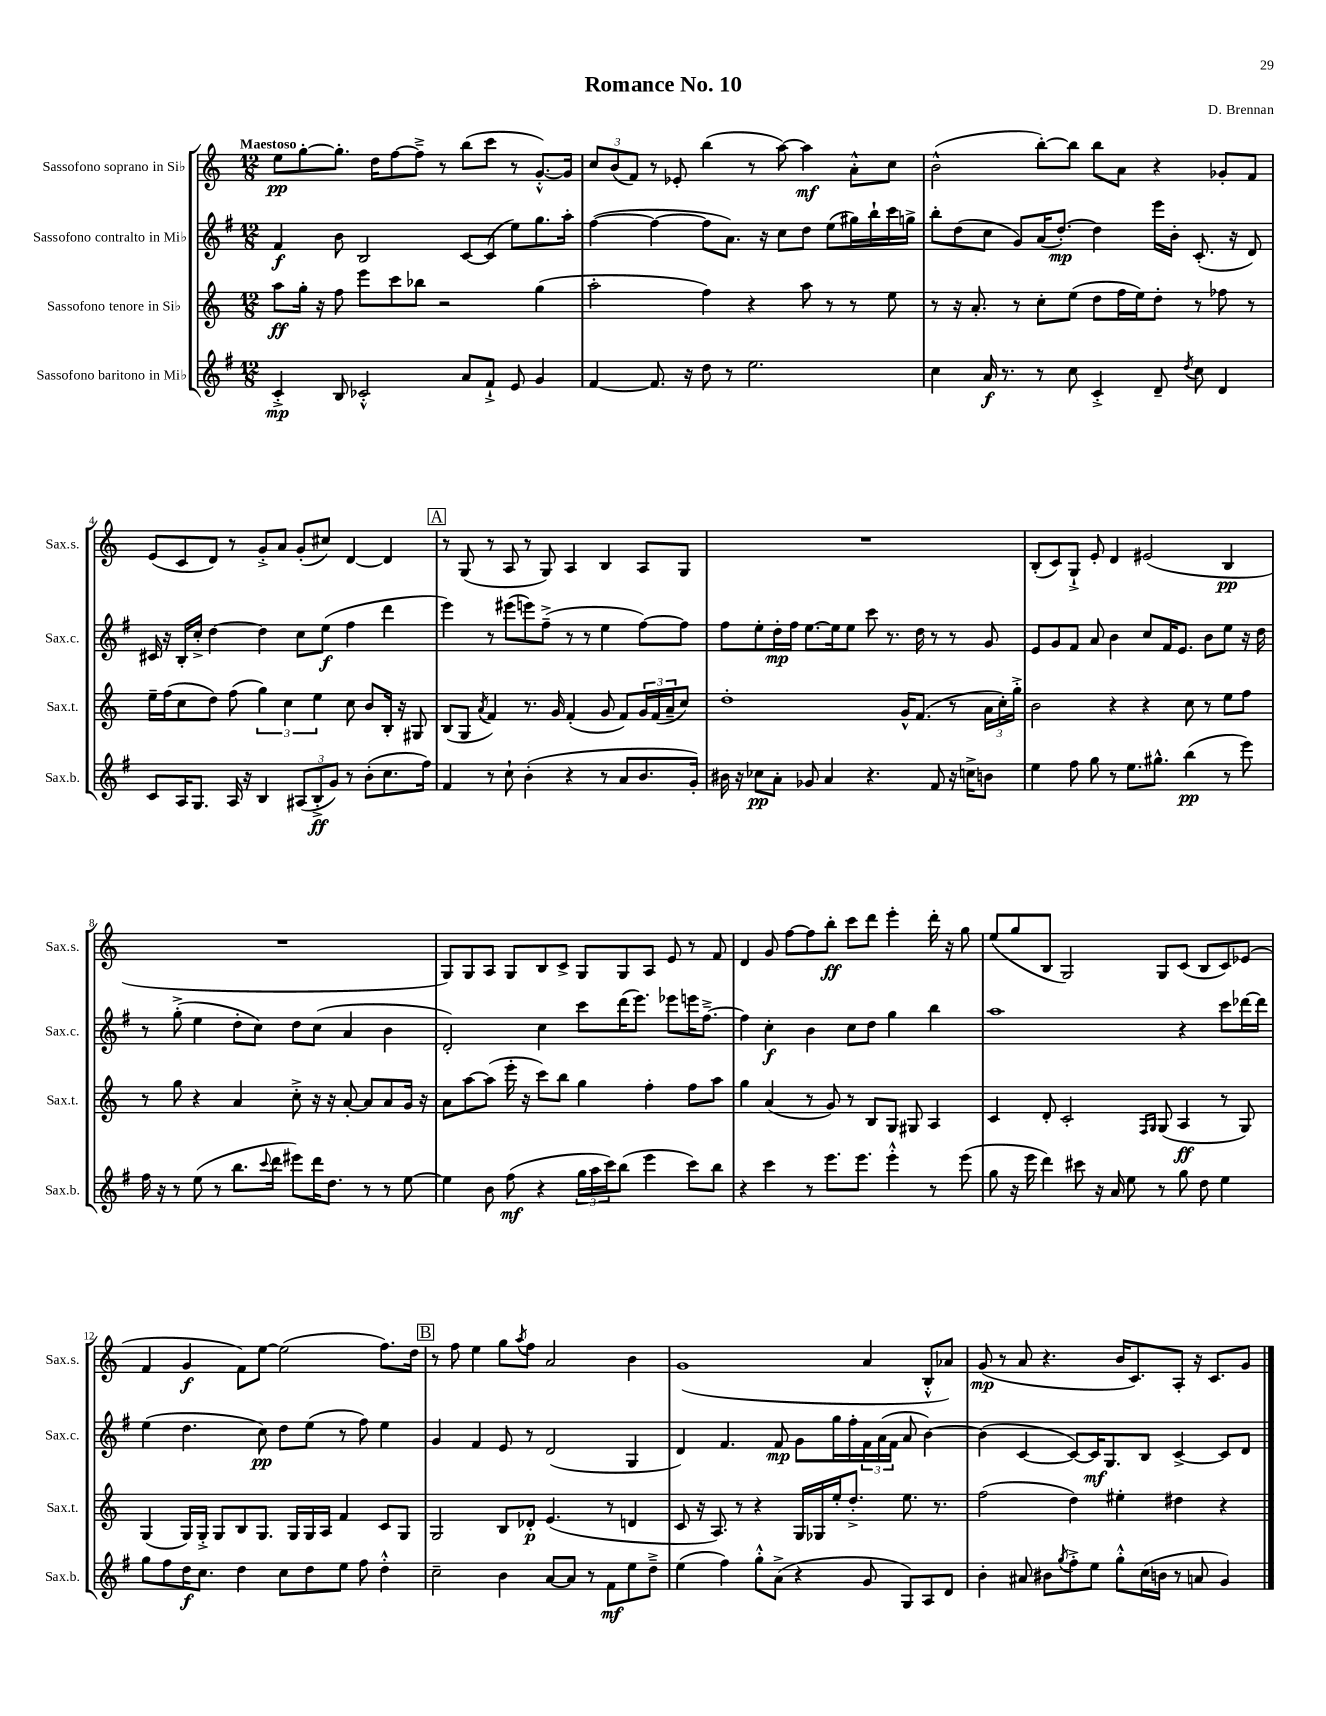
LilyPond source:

\header { title = "Romance No. 10" composer = "D. Brennan" }
<<
\new StaffGroup <<
\new Staff = "s0" \with { instrumentName = "Sassofono soprano in Sib" shortInstrumentName = "Sax.s." } {
    \clef treble \key c \major \numericTimeSignature \time 12/8 \tempo "Maestoso"
    e''8\pp g''8~-. g''8.-. d''16 f''8~ f''8---> r8 b''8( c'''8 r8 g'8.~-.-^) g'16 |
    \tuplet 3/2 { c''8 b'8( f'8) } r8 ees'8-. b''4( r8 a''8~) a''4\mf a'8-.-^ c''8 |
    b'2-^( b''8~-.) b''8 b''8 a'8 r4 ges'8-. f'8 |
    e'8( c'8 d'8) r8 g'8-.-> a'8 g'8-.( cis''8) d'4~ d'4 |
    \mark \markup { \box "A" } r8 g8( r8 a8 r8 g8) a4 b4 a8 g8 |
    R1. |
    b8-.( c'8) g8-!-> e'8-. d'4 eis'2( b4\pp |
    R1. |
    g8) g8 a8 g8 b8 c'8-> g8 g8 a8 e'8 r8 f'8 |
    d'4 g'8 f''8~ f''8 b''8-.\ff c'''8 d'''8 e'''4-. d'''16-. r16 g''8 |
    e''8( g''8 b8 g2) g8 c'8( b8 c'8) ees'8( |
    f'4 g'4\f f'8) e''8~ e''2( f''8.) d''16 |
    \mark \markup { \box "B" } r8 f''8 e''4 g''8 \acciaccatura { a''8 } f''8 a'2 b'4 |
    g'1( a'4 b8-.-^ aes'8) |
    g'8\mp( r8 a'8 r4. b'16 c'8.) a8-. r16 c'8. g'8 \bar "|." |
}
\new Staff = "s1" \with { instrumentName = "Sassofono contralto in Mib" shortInstrumentName = "Sax.c." } {
    \clef treble \key g \major \numericTimeSignature \time 12/8
    fis'4\f b'8 b2 c'8~ c'8( e''8) g''8. a''16-. |
    fis''4~( fis''4~ fis''8 a'8.) r16 c''8 d''8 e''8( gis''16) b''16-! c'''16 g''16-> |
    b''8-. d''8( c''8 g'8) a'16( d''8.~-.\mp) d''4 e'''16 b'16-. c'8.-.( r16 d'8) |
    cis'16 r16 b16-. c''16-.-> d''4~ d''4 c''8 e''8\f( fis''4 d'''4 |
    \mark \markup { \box "A" } e'''4) r8 eis'''8( e'''8) fis''8--->( r8 r8 e''4 fis''8~) fis''8 |
    fis''8 e''8-. d''16-.\mp fis''16 e''8.~ e''16 e''8 c'''8 r8. d''16 r8 r8 g'8 |
    e'8 g'8 fis'8 a'8 b'4 c''8 fis'16 e'8. b'8 e''8 r16 d''16 |
    r8 g''8-.->( e''4 d''8-. c''8) d''8 c''8( a'4 b'4 |
    d'2-.) c''4 c'''8 d'''16( e'''8.) ees'''8 e'''16 fis''8.~---> |
    fis''4 c''4-.\f b'4 c''8 d''8 g''4 b''4 |
    a''1 r4 c'''8 des'''16~ des'''16 |
    e''4( d''4. c''8\pp) d''8 e''8( r8 fis''8) e''4 |
    \mark \markup { \box "B" } g'4 fis'4 e'8 r8 d'2( g4 |
    d'4) fis'4. fis'8\mp g'8 g''16 fis''16-. \tuplet 3/2 { fis'16 a'16( fis'16 } a'8 b'4~) |
    b'4( c'4~ c'8~) c'16\mf g8. b8 c'4~-> c'8 d'8 \bar "|." |
}
\new Staff = "s2" \with { instrumentName = "Sassofono tenore in Sib" shortInstrumentName = "Sax.t." } {
    \clef treble \key c \major \numericTimeSignature \time 12/8
    a''8\ff g''16-. r16 f''8 e'''8 c'''8 bes''8 r2 g''4( |
    a''2-. f''4) r4 a''8 r8 r8 e''8 |
    r8 r16 a'8.-. r8 c''8-. e''8( d''8 f''16 e''16) d''8-. r8 fes''8 r8 |
    e''16-- f''16( c''8 d''8) f''8( \tuplet 3/2 { g''4) c''4 e''4 } c''8 b'8 b16-. r16 gis8 |
    \mark \markup { \box "A" } b8( g8 \acciaccatura { a'8 } f'4) r8. g'16 f'4-.( g'8 f'8) \tuplet 3/2 { g'16 f'16( a'16-- } c''8) |
    d''1-. g'16-^ f'8.( r8 \tuplet 3/2 { a'16 c''16-.) g''16-.-> } |
    b'2 r4 r4 c''8 r8 e''8 f''8 |
    r8 g''8 r4 a'4 c''8-.-> r16 r16 a'8~-. a'8 a'8 g'16 r16 |
    a'8 a''8~ a''8( e'''16-. r16 c'''8) b''8 g''4 f''4-. f''8 a''8 |
    g''4 a'4( r8 g'8) r8 b8 g8 gis8 a4 |
    c'4 d'8-. c'2-. \grace { f16 g16 } g8( a4\ff r8 g8) |
    g4( g16) g16-.-> g8 b8 g8. g16 g16 a16 f'4 c'8 g8 |
    \mark \markup { \box "B" } g2 b8 des'8-.\p e'4.( r8 d'4 |
    c'8 r16 a8.) r8 r4 g16 ges16 e''16-. d''8.-.-> e''8. r8. |
    f''2( d''4) eis''4-. dis''4 r4 \bar "|." |
}
\new Staff = "s3" \with { instrumentName = "Sassofono baritono in Mib" shortInstrumentName = "Sax.b." } {
    \clef treble \key g \major \numericTimeSignature \time 12/8
    c'4-.->\mp b8 ces'2-.-^ a'8 fis'8-!-> e'8 g'4 |
    fis'4~ fis'8. r16 d''8 r8 e''2. |
    c''4 a'16\f r8. r8 c''8 c'4-.-> d'8-- \acciaccatura { d''8 } c''8 d'4 |
    c'8 a16 g8. a16 r16 b4 \tuplet 3/2 { ais8( b8-.->\ff g'8) } r8 b'8-.( c''8. fis''16) |
    \mark \markup { \box "A" } fis'4 r8 c''8-! b'4-.( r4 r8 a'8 b'8. g'16-.) |
    bis'16 r16 ces''8\pp a'8-. ges'8 a'4 r4. fis'8 r16 c''16-> b'8 |
    e''4 fis''8 g''8 r8 e''8. gis''8.-^ b''4\pp( r8 e'''8) |
    fis''16 r16 r8 e''8( r8 b''8. \appoggiatura { c'''8 } d'''16 eis'''8) d'''16 d''8. r8 r8 e''8~ |
    e''4 b'8 fis''8\mf( r4 \tuplet 3/2 { g''16 a''16 c'''16) } b''8( e'''4 c'''8) b''8 |
    r4 c'''4 r8 e'''8. e'''8. e'''4-.-^ r8 e'''8( |
    g''8 r16 e'''16 d'''4) cis'''8 r16 a'16 e''8 r8 g''8 d''8 e''4 |
    g''8 fis''8 d''16\f c''8. d''4 c''8 d''8 e''8 fis''8 d''4-.-^ |
    \mark \markup { \box "B" } c''2-- b'4 a'8~ a'8 r8 fis'8\mf e''8 d''8---> |
    e''4( fis''4) g''8-.-^ a'8->( r4 g'8 g8) a8 d'8 |
    b'4-. ais'8 bis'8 \acciaccatura { g''8 } fis''8-.-> e''8 g''8-.-^ c''16( b'16 r8 a'8 g'4) \bar "|." |
}
>>
>>
